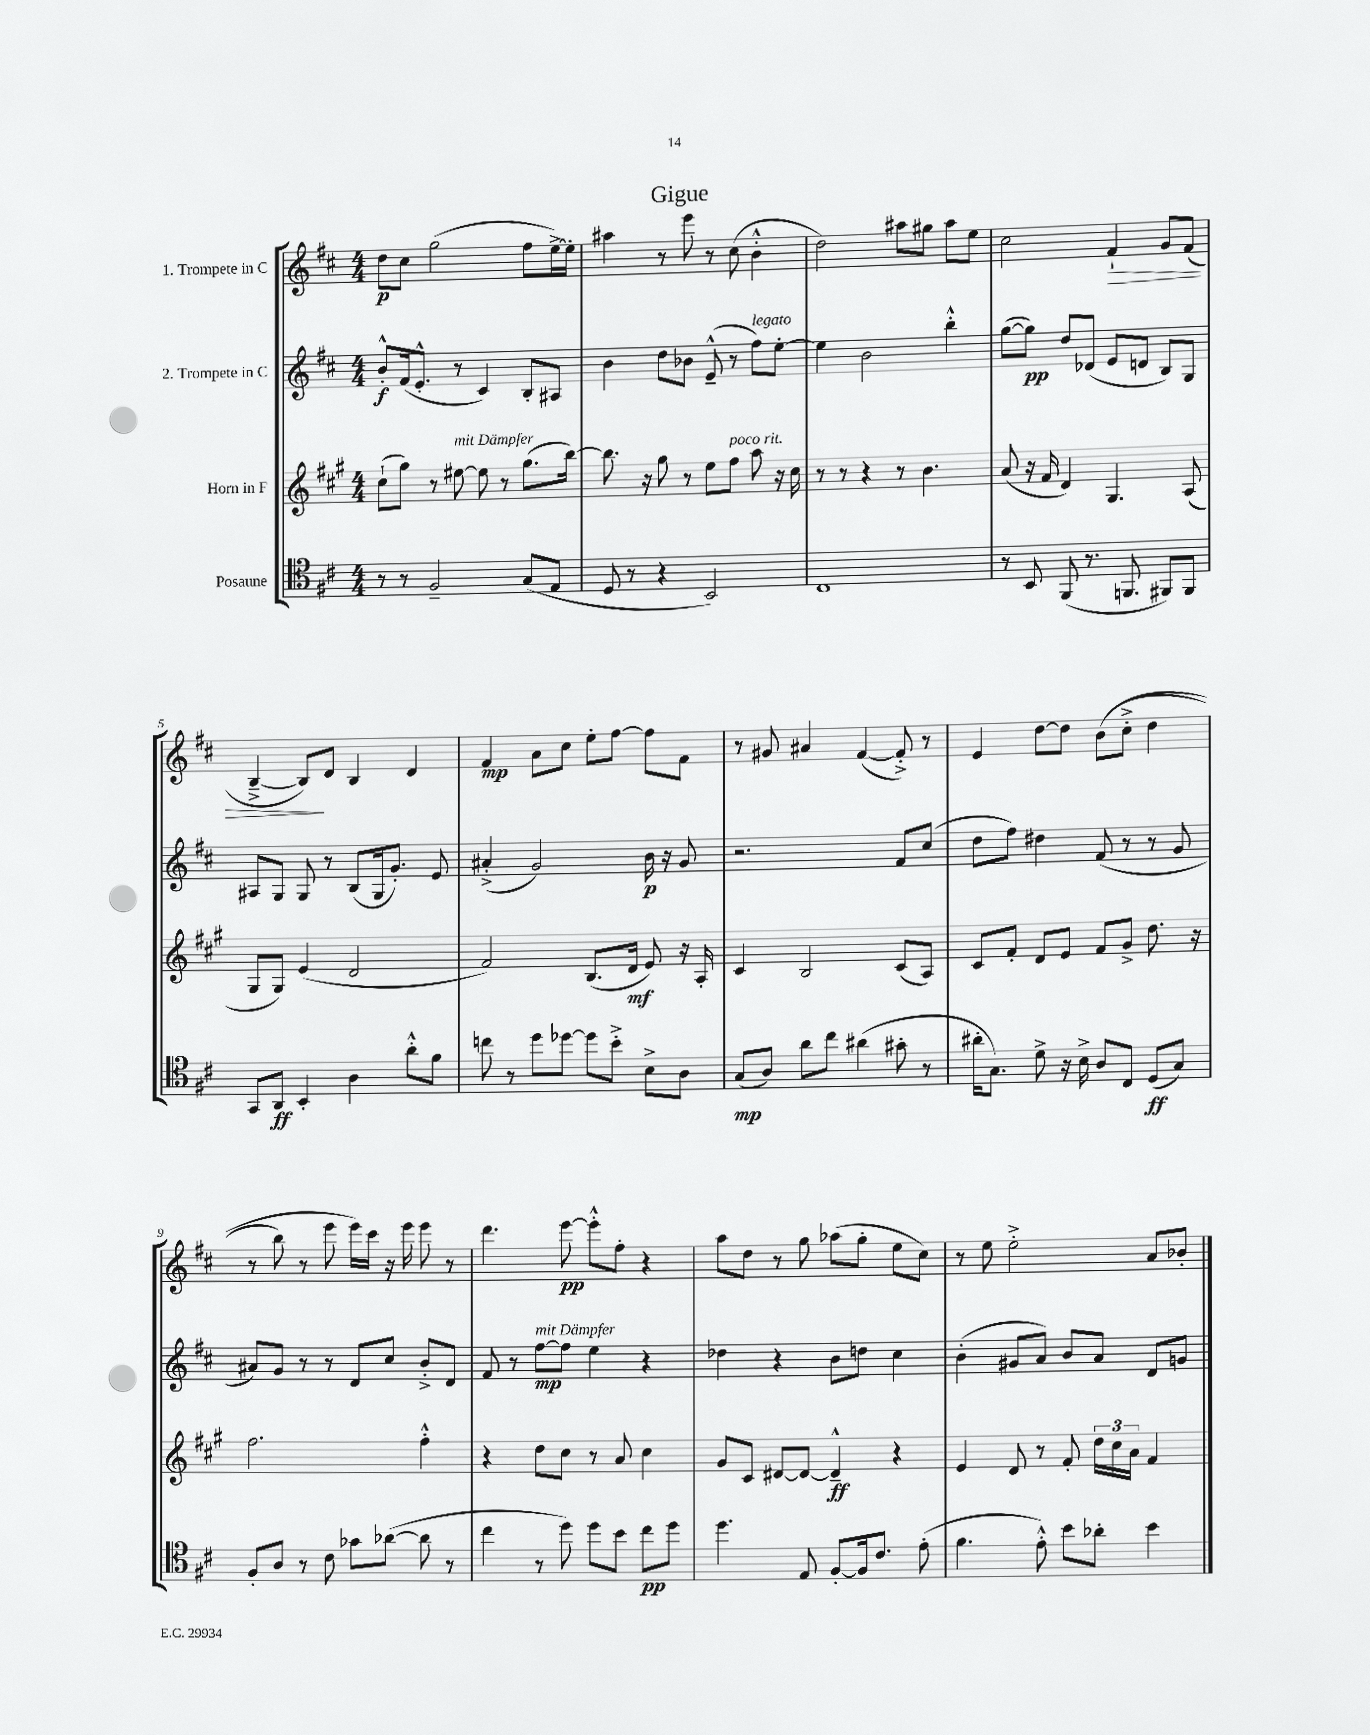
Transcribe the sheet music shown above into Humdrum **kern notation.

**kern	**dynam	**kern	**dynam	**kern	**dynam	**kern	**dynam
*part4	*part4	*part3	*part3	*part2	*part2	*part1	*part1
*staff4	*staff4	*staff3	*staff3	*staff2	*staff2	*staff1	*staff1
*I"Posaune	*	*I"Horn in F	*	*I"2. Trompete in C	*	*I"1. Trompete in C	*
*clefC4	*	*clefG2	*	*clefG2	*	*clefG2	*
*k[f#c#]	*	*k[f#c#g#]	*	*k[f#c#]	*	*k[f#c#]	*
*M4/4	*	*M4/4	*	*M4/4	*	*M4/4	*
=1	=1	=1	=1	=1	=1	=1	=1
8r	.	(8cc#`\L	.	8b'^^/L	f	8dd\L	p
8r	.	8gg#\J)	.	(16f#/k	.	8cc#\J	.
.	.	.	.	8.e'^^/J	.	.	.
2F#~/	.	8r	.	.	.	(2gg\	.
!	!	!LO:TX:a:i:t=mit Dämpfer	!	!	!	!	!
.	.	[8ee#X\	.	8r	.	.	.
.	.	8ee#\]	.	4c#/)	.	.	.
.	.	8r	.	.	.	.	.
(8G/L	.	(8.gg#\L	.	8B'/L	.	8ff#\L	.
8E/J	.	.	.	8A#X/J	.	[16ee^\L)	.
.	.	[16bb\Jk)	.	.	.	16ee'\JJ]	.
=2	=2	=2	=2	=2	=2	=2	=2
8D/	.	8.bb\]	.	4b\	.	4aa#X\	.
8r	.	.	.	.	.	.	.
.	.	16r	.	.	.	.	.
4r	.	8gg#\	.	8dd\L	.	8r	.
.	.	8r	.	8b-X\J	.	8eee\	.
2BB/)	.	8ee\L	.	(8e~^^/	.	8r	.
!	!	!LO:TX:a:i:t=poco rit.	!	!	!	!	!
.	.	8ff#\J	.	8r	.	(8cc#\	.
!	!	!	!	!LO:TX:a:i:t=legato	!	!	!
.	.	8aa\	.	8ff#\L)	.	4b'^^\	.
.	.	16r	.	[8ee'\J	.	.	.
.	.	16cc#\	.	.	.	.	.
=3	=3	=3	=3	=3	=3	=3	=3
1C#	.	8r	.	4ee\]	.	2dd\)	.
.	.	8r	.	.	.	.	.
.	.	4r	.	2b\	.	.	.
.	.	8r	.	.	.	8aa#X\L	.
.	.	4.b\	.	.	.	8gg#X\J	.
.	.	.	.	4bb'^^\	.	8aa#\L	.
.	.	.	.	.	.	8ee\J	.
=4	=4	=4	=4	=4	=4	=4	=4
8r	.	(8a/	.	([8gg\L	.	2cc#\	.
8BB/	.	16r	.	8gg\J])	pp	.	.
.	.	16f#/	.	.	.	.	.
(8FF#/	.	4d/)	.	8dd/L	.	.	.
8.r	.	.	.	(8d-X/J	.	.	.
!	!	!	!	!	!	!	!LO:HP:b
.	.	4.G#/	.	8e/L	.	4f#`/	>
8.FFn/	.	.	.	.	.	.	.
.	.	.	.	8dn/J	.	.	.
8FF#X/L)	.	.	.	8B/L)	.	8g/L	.
8FF#/J	.	(8A/	.	8G/J	.	(8f#/J	.
!!LO:LB:g=z
=5	=5	=5	=5	=5	=5	=5	=5
8GG/L	.	8G#/L	.	8A#X/L	.	[4B~^/	.
8AA/J	ff	8G#/J)	.	8G/J	.	.	.
4BB'/	.	(4e/	.	8G/	.	8B/L])	.
.	.	.	.	8r	.	8d/J	]
4A\	.	2d/	.	(8B/L	.	4B/	.
.	.	.	.	16G/k	.	.	.
.	.	.	.	8.g'/J)	.	.	.
8a'^^\L	.	.	.	.	.	4d/	.
8f#\J	.	.	.	8e/	.	.	.
=6	=6	=6	=6	=6	=6	=6	=6
8ccn\	.	2f#/)	.	(4a#X'^/	.	4f#/	mp
8r	.	.	.	.	.	.	.
8dd\L	.	.	.	2g/)	.	8a\L	.
[8dd-X\J	.	.	.	.	.	8cc#\J	.
8dd-\L]	.	(8.B/L	.	.	.	8ee'\L	.
8b'^\J	.	.	.	.	.	[8ff#\J	.
.	.	16d/Jk	mf	.	.	.	.
8B^\L	.	8e/)	.	16b\	p	8ff#\L]	.
.	.	.	.	16r	.	.	.
8A\J	.	16r	.	8g/	.	8f#\J	.
.	.	16A'/	.	.	.	.	.
=7	=7	=7	=7	=7	=7	=7	=7
(8G/L	mp	4c#/	.	2.r	.	8r	.
8A/J)	.	.	.	.	.	8g#X/	.
8a\L	.	2B/	.	.	.	4a#X/	.
8cc#\J	.	.	.	.	.	.	.
(4a#X\	.	.	.	.	.	([4f#/	.
8g#X'\	.	(8c#/L	.	8f#/L	.	8f#'^/])	.
8r	.	8A/J)	.	(8cc#/J	.	8r	.
=8	=8	=8	=8	=8	=8	=8	=8
16a#X'\KL	.	8c#/L	.	8dd\L	.	4e/	.
8.G\J)	.	.	.	.	.	.	.
.	.	8f#'/J	.	8ff#\J)	.	.	.
8d^\	.	8d/L	.	4dd#X\	.	[8dd\L	.
16r	.	8e/J	.	.	.	8dd\J]	.
16B^\	.	.	.	.	.	.	.
8A/L	.	8f#/L	.	(8f#/	.	((8b\L	.
8C#/J	.	8g#^/J	.	8r	.	8cc#'^\J	.
(8D/L	ff	8.dd\	.	8r	.	4dd\	.
8G/J)	.	.	.	8g/	.	.	.
.	.	16r	.	.	.	.	.
!!LO:LB:g=z
=9	=9	=9	=9	=9	=9	=9	=9
8F#'/L	.	2.ff#\	.	8a#X/L)	.	8r	.
8A/J	.	.	.	8g/J	.	8bb\)	.
8r	.	.	.	8r	.	8r	.
8c#\	.	.	.	8r	.	8eee\	.
8g-X\L	.	.	.	8d/L	.	16eee\LL)	.
.	.	.	.	.	.	16ccc#\JJ	.
([8a-X\J	.	.	.	8cc#/J	.	16r	.
.	.	.	.	.	.	16eee\	.
8a-\]	.	4ff#'^^\	.	8b'^/L	.	8eee\	.
8r	.	.	.	8d/J	.	8r	.
=10	=10	=10	=10	=10	=10	=10	=10
4cc#\	.	4r	.	8f#/	.	4.ddd\	.
.	.	.	.	8r	.	.	.
!	!	!	!	!LO:TX:a:i:t=mit Dämpfer	!	!	!
8r	.	8dd\L	.	[8ff#\L	mp	.	.
8dd\)	.	8cc#\J	.	8ff#\J]	.	[8eee\	pp
8dd\L	.	8r	.	4ee\	.	8eee'^^\L]	.
8b\J	.	8a/	.	.	.	8ff#'\J	.
8cc#\L	pp	4cc#\	.	4r	.	4r	.
8dd\J	.	.	.	.	.	.	.
=11	=11	=11	=11	=11	=11	=11	=11
4.dd\	.	8g#/L	.	4dd-X\	.	8aa\L	.
.	.	8c#/J	.	.	.	8dd\J	.
.	.	[8d#X/L	.	4r	.	8r	.
8E/	.	8d#/J_	.	.	.	8gg\	.
[8F#'/L	.	4d#~^^/]	ff	8b\L	.	(8aa-X\L	.
16F#/k]	.	.	.	8ddn\J	.	8gg'\J	.
8.c#/J	.	.	.	.	.	.	.
.	.	4r	.	4cc#\	.	8ee\L	.
(8e'\	.	.	.	.	.	8cc#\J)	.
=12	=12	=12	=12	=12	=12	=12	=12
4.f#\	.	4e/	.	(4b'\	.	8r	.
.	.	.	.	.	.	8ee\	.
.	.	8d/	.	8g#X/L	.	2ee'^\	.
8e'^^\)	.	8r	.	8a/J)	.	.	.
8b\L	.	8f#'/	.	8b/L	.	.	.
8a-X'\J	.	24dd\LL	.	8a/J	.	.	.
.	.	24cc#\	.	.	.	.	.
.	.	24a\JJ	.	.	.	.	.
4b\	.	4f#/	.	8d/L	.	8a/L	.
.	.	.	.	8gn/J	.	8b-X'/J	.
==	==	==	==	==	==	==	==
*-	*-	*-	*-	*-	*-	*-	*-
